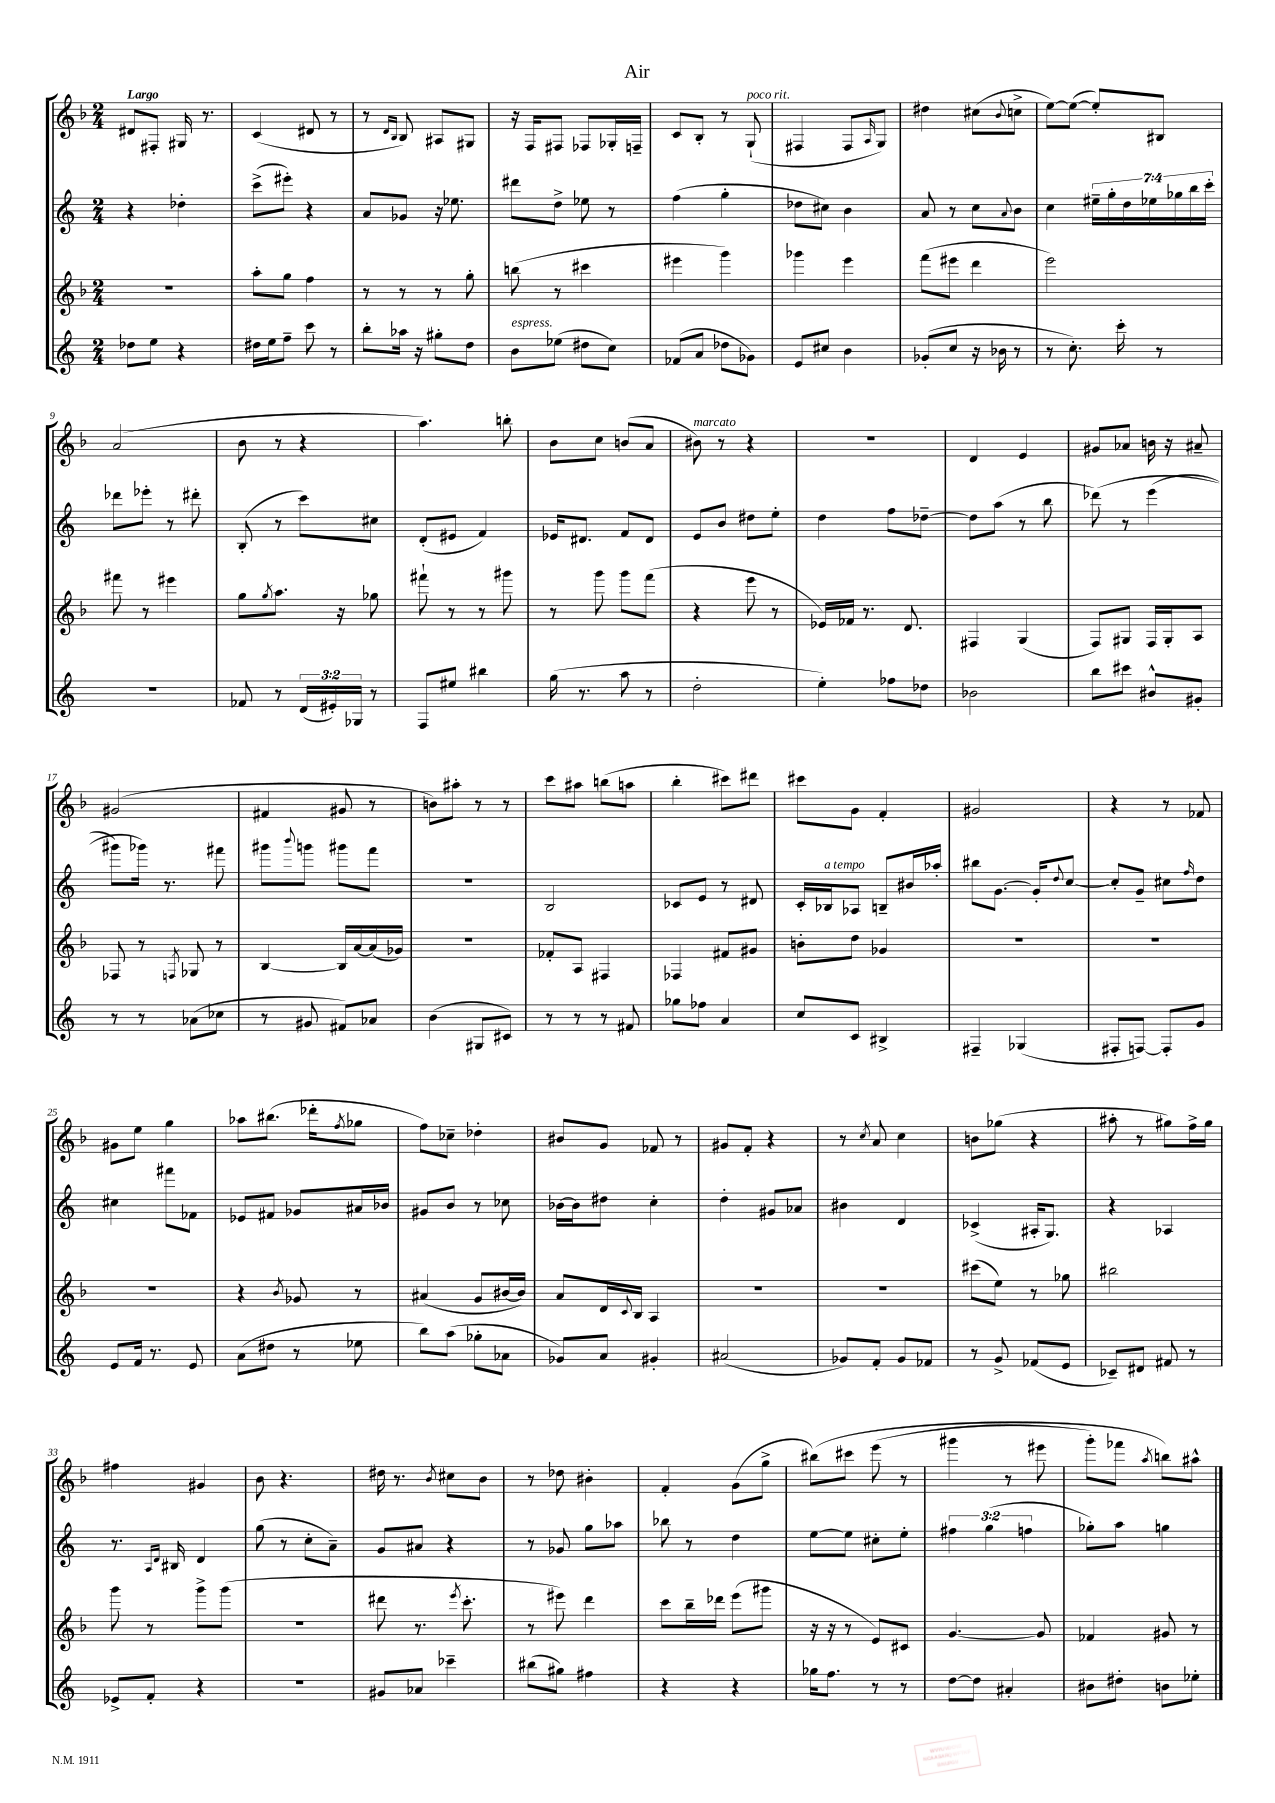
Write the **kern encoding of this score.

**kern	**kern	**kern	**kern
*staff4	*staff3	*staff2	*staff1
*clefG2	*clefG2	*clefG2	*clefG2
*k[]	*k[b-]	*k[]	*k[b-]
*M2/4	*M2/4	*M2/4	*M2/4
8dd-	2r	4r	8d#
8ee	.	.	8F#'
4r	.	4dd-'	16G#
.	.	.	8.r
=	=	=	=
16dd#	8aa'	(8ccc^	(4c
16ee	.	.	.
8ff~	8gg	8eee#')	.
8ccc	4ff	4r	8d#
8r	.	.	8r
=	=	=	=
8bb'	8r	8a	8r
.	.	.	16qqd
.	.	.	16qqB-
16aa-	8r	8g-	8B-)
16r	.	.	.
8gg#'	8r	16r	8A#
.	.	8.ee-	.
8dd	8gg'	.	8G#
=	=	=	=
8b	(8bb	8ddd#	16r
.	.	.	16F
(8ee-	8r	8dd^	8F#
8dd#	4ccc#	8ee-	8F-
8cc)	.	8r	16G-'
.	.	.	16F~
=	=	=	=
(8f-	4eee#	(4ff	8c
8a	.	.	8B-'
8dd-	4ggg)	4gg'	8r
8g-)	.	.	(8G`
=	=	=	=
8e	4ggg-	8dd-	4F#
8cc#	.	8cc#)	.
4b	4eee	4b	8F#
.	.	.	16qqA
.	.	.	8G)
=	=	=	=
(8g-'	(8fff	8a	4dd#
8cc	8eee#	8r	.
16r	4ddd	8cc	(8cc#
16b-	.	.	.
.	.	8qqa	8qqb-
8r	.	8b	8cc^
=	=	=	=
8r	2eee)	4cc	[8ee)
8.cc')	.	.	(8ee_
.	.	28ee#~	8ee'])
.	.	28gg'	.
16ccc'	.	.	.
.	.	28dd	.
.	.	28ee-	.
8r	.	.	8B#
.	.	28gg-	.
.	.	28bb	.
.	.	28ccc'	.
=	=	=	=
2r	8fff#	8ddd-	(2a
.	8r	8eee-'	.
.	4eee#	8r	.
.	.	8ddd#'	.
=	=	=	=
8f-	8gg	(8B'	8b-
.	8qgg	.	.
8r	8.aa	8r	8r
(24d	.	8ccc)	4r
24e#')	.	.	.
.	16r	.	.
24G-	.	.	.
8r	8gg-	8cc#	.
=	=	=	=
8F	8fff#`	(8d'	4.aa)
8ee#	8r	8e#	.
4bb#	8r	4f)	.
.	8ggg#	.	8bb'
=	=	=	=
(16gg	8r	16e-	8b-
8.r	.	8.d#	.
.	8ggg	.	8cc
8aa	8ggg	8f	(8b
8r	(8fff	8d#	8a
=	=	=	=
2dd'	4r	8e	8b#)
.	.	8b	8r
.	8eee	8dd#	4r
.	8r	8ee'	.
=	=	=	=
4ee')	16e-)	4dd	2r
.	16f-	.	.
.	8.r	.	.
8ff-	.	8ff	.
.	8.d	.	.
8dd-	.	[8dd-~	.
=	=	=	=
2b-	4F#	8dd-]	4d
.	.	(8aa	.
.	(4G	8r	4e
.	.	8bb	.
=	=	=	=
8bb	8F)	&(8ddd-)	8g#
8ccc#	8G#	8r	8a-
8b#^^	16F	(4eee	16b
.	16G#'	.	16r
8g#'	8A	.	8a#~
=	=	=	=
8r	8F-	8ggg#)	(2g#
8r	8r	16ggg-&)	.
.	.	8.r	.
.	8qF	.	.
(8a-	8G-	.	.
8cc-	8r	8fff#	.
=	=	=	=
8r	[4B-	8ggg#	4f#
.	.	8qqbbb	.
8g#	.	8ggg	.
8f#)	16B-]	8ggg#	8g#
.	[16a	.	.
8a-	(16a]	8fff	8r
.	16g-)	.	.
=	=	=	=
(4b	2r	2r	8b)
.	.	.	8aa#'
8G#	.	.	8r
8c#)	.	.	8r
=	=	=	=
8r	8f-'	2B	8ccc
8r	8A	.	8aa#
8r	4F#	.	(8bb
8f#	.	.	8aa
=	=	=	=
8gg-	4F-	8c-	4bb-'
8ff-	.	8e	.
4a	8f#	8r	8ccc#)
.	8g#	8d#	8ddd#
=	=	=	=
8cc	8b'	16c'	8ccc#
.	.	16B-	.
8c	8dd	8A-	8g
4B#^	4g-	8B~	4f'
.	.	16b#	.
.	.	16aa-'	.
=	=	=	=
4F#~	2r	8bb#	2g#
.	.	[8.g	.
(4G-	.	.	.
.	.	16g']	.
.	.	8qqdd	.
.	.	[8cc	.
=	=	=	=
8F#'	2r	8cc']	4r
[8F)	.	8g~	.
8F']	.	8cc#	8r
.	.	16qqff	.
8g	.	8dd	8f-
=	=	=	=
8e	2r	4cc#	8g#
16f	.	.	8ee
8.r	.	.	.
.	.	8fff#	4gg
8e	.	8f-	.
=	=	=	=
(8a	4r	8e-	8aa-
8dd#	.	8f#	(8.bb#
.	8qb-	.	.
8r	8g-	8g-	.
.	.	.	16ddd-'
.	.	.	8qff
8ee-	8r	16a#	8gg-
.	.	16b-	.
=	=	=	=
8bb)	(4a#	8g#	8ff)
(8aa	.	8b	8cc-~
8gg-'	8g	8r	4dd-'
8a-	[16b#	8cc-	.
.	16b#])	.	.
=	=	=	=
8g-)	8a	[16b-	8b#
.	.	16b-]	.
8a	16d	8dd#	8g
.	8qqc	.	.
.	16B-	.	.
4g#'	4A	4cc'	8f-
.	.	.	8r
=	=	=	=
(2a#	2r	4dd'	8g#
.	.	.	8f'
.	.	8g#	4r
.	.	8a-	.
=	=	=	=
8g-)	2r	4b#	8r
.	.	.	8qcc
8f'	.	.	8a
8g-	.	4d	4cc
8f-	.	.	.
=	=	=	=
8r	(8ccc#	(4c-^	8b
8g^	8ee)	.	(8gg-
(8f-	8r	16A#'	4r
.	.	8.G)	.
8e	8gg-	.	.
=	=	=	=
8c-~)	2bb#	4r	8aa#'
8d#	.	.	8r
8f#	.	4A-	8gg#)
8r	.	.	16ff^
.	.	.	16gg#
=	=	=	=
8e-^	8ggg	8.r	4ff#
8f'	8r	.	.
.	.	16qqA	.
.	.	16qqd	.
.	.	16B#	.
4r	8ggg^	4d	4g#
.	(8ggg	.	.
=	=	=	=
2r	2r	(8gg	8b-
.	.	8r	4.r
.	.	8cc'	.
.	.	8a~)	.
=	=	=	=
8g#	8ddd#	8g	16dd#
.	.	.	8.r
8a-	8.r	8a#	.
.	.	.	8qb-
4ccc-~	.	4r	8cc#
.	8qeee	.	.
.	8.ccc'	.	.
.	.	.	8b-
=	=	=	=
(8bb#	8r	8r	8r
8gg#)	8eee#)	8g-	8dd-
4ff#	4ddd	8gg	4b#'
.	.	8aa-	.
=	=	=	=
4r	8ccc	8bb-	4f'
.	16bb-~	8r	.
.	16ddd-	.	.
4r	(8eee	4dd	(8g
.	8ggg#	.	8gg^
=	=	=	=
16gg-	16r	[8ee	&(8bb#)
8.ff	16r	.	.
.	8r	8ee]	8ccc#
8r	8e)	8cc#'	(8eee
8r	8c#	8ee'	8r
=	=	=	=
[8dd	[4.g	6ff#	4ggg#
8dd]	.	.	.
.	.	(6gg	.
4a#'	.	.	8r
.	.	6ff	.
.	8g]	.	8eee#
=	=	=	=
8b#	4f-	8gg-')	8ggg')
8dd#'	.	8aa	8fff-
.	.	.	8qaa
8b	8g#	4gg	8bb&)
8ee-'	8r	.	8aa#^^
==	==	==	==
*-	*-	*-	*-
